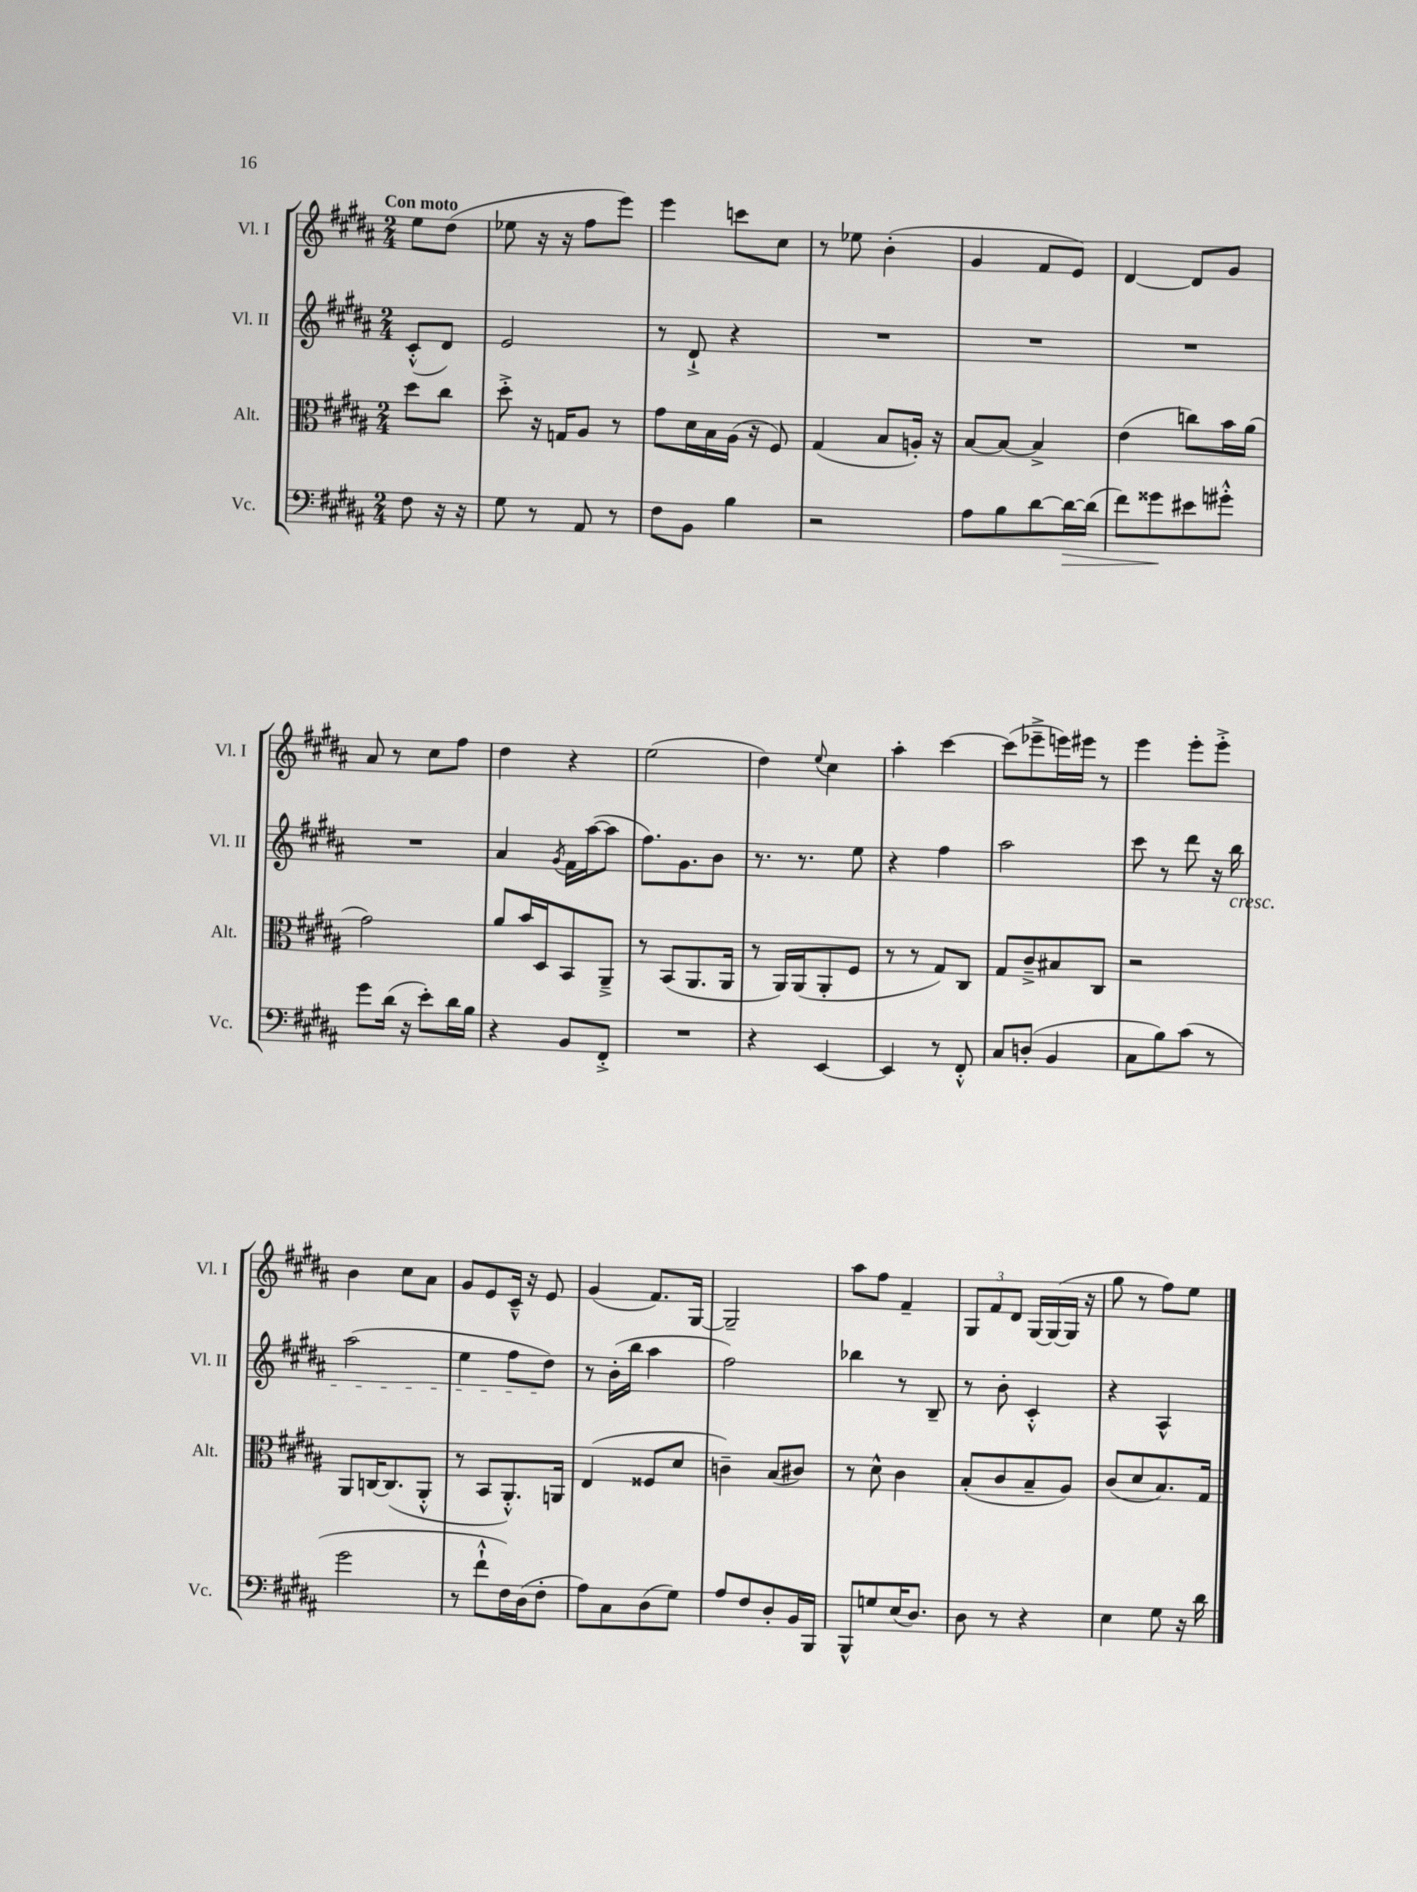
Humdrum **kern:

**kern	**kern	**kern	**kern
*staff4	*staff3	*staff2	*staff1
*clefF4	*clefC3	*clefG2	*clefG2
*k[f#c#g#d#a#]	*k[f#c#g#d#a#]	*k[f#c#g#d#a#]	*k[f#c#g#d#a#]
*M2/4	*M2/4	*M2/4	*M2/4
8F#	8dd#	(8c#'^^	8ee
16r	8cc#	8d#)	(8dd#
16r	.	.	.
=	=	=	=
8G#	8dd#'^	2e	8ee-
8r	16r	.	16r
.	16G	.	16r
8AA#	8A#	.	8ff#
8r	8r	.	8eee)
=	=	=	=
8F#	8g#	8r	4eee
8BB	16d#	8d#`^	.
.	16B	.	.
4B	(16A#	4r	8ccc
.	16r	.	.
.	8F#)	.	8cc#
=	=	=	=
2r	(4G#	2r	8r
.	.	.	8ee-
.	8B	.	(4b'
.	16A')	.	.
.	16r	.	.
=	=	=	=
8A#	[8B	2r	4g#
8B	8B_	.	.
[8d#	4B^]	.	8f#
16d#_	.	.	8e)
(16d#]	.	.	.
=	=	=	=
8f#)	(4e	2r	[4d#
8g##	.	.	.
8e#	8cc)	.	8d#]
8g#'^^	16b	.	8g#
.	(16a#	.	.
=	=	=	=
8g#	2g#)	2r	8a#
(16d#	.	.	8r
16r	.	.	.
8e')	.	.	8cc#
16d#	.	.	8ff#
16B	.	.	.
=	=	=	=
4r	8a#	4a#	4dd#
.	16b	.	.
.	16D#	.	.
.	.	8qg#	.
8BB	8BB	16f#	4r
.	.	([16aa#	.
8FF#'^	8AA#~^	8aa#]	.
=	=	=	=
2r	8r	8.ff#)	(2ee
.	(8BB	.	.
.	.	8.g#	.
.	8.AA#	.	.
.	.	8b	.
.	16AA#	.	.
=	=	=	=
4r	8r	8.r	4dd#)
.	16AA#)	.	.
.	(16AA#	8.r	.
.	.	.	8qqee
[4EE	8AA#'	.	4cc#
.	8F#	8ee	.
=	=	=	=
4EE]	8r	4r	4aa#'
.	8r	.	.
8r	8G#)	4ff#	[4ccc#
8FF#'^^	8C#	.	.
=	=	=	=
8C#	8G#	2aa#	(8ccc#]
(8D'	8c#~^	.	8eee-~^
4BB	8B#	.	16eee)
.	.	.	16eee#
.	8C#	.	8r
=	=	=	=
8C#	2r	8ccc#	4eee
8B)	.	8r	.
(8c#	.	8ddd#	8eee'
8r	.	16r	8eee'^
.	.	16bb	.
=	=	=	=
2g#	8AA#	(2aa#	4b
.	[16C	.	.
.	(8.C]	.	.
.	.	.	8cc#
.	8AA#'^^	.	8a#
=	=	=	=
8r	8r	4ee	8g#
8f#`^^	8BB	.	8e
16F#)	8.AA#'^^)	8ff#	16c#~^^
(16D#	.	.	16r
8F#'	.	8dd#)	8e
.	16AA	.	.
=	=	=	=
8A#)	(4E	8r	(4g#
8C#	.	(16b'	.
.	.	16bb	.
(8D#	8F##	4aa#	8.f#)
8G#)	8d#	.	.
.	.	.	[16G#
=	=	=	=
8A#	4c~)	2ff#)	2G#~]
8F#	.	.	.
8D#'	(8B	.	.
16BB	8c#)	.	.
16BBB	.	.	.
=	=	=	=
8BBB^^	8r	4bb-	8aa#
8G	8d#^^	.	8ff#
(16E	4c#	8r	4f#~
8.D#)	.	.	.
.	.	8B~	.
=	=	=	=
8D#	(8B'	8r	12G#
.	.	.	12f#
8r	8c#	8b'	.
.	.	.	12d#
4r	8B~	4c#'^^	[16G#
.	.	.	(16G#_
.	8A#)	.	16G#]
.	.	.	16r
=	=	=	=
4E	(8c#	4r	8gg#
.	8d#	.	8r
8G#	8.B)	4A#^^	8ff#)
16r	.	.	8ee
16d#	16G#	.	.
==	==	==	==
*-	*-	*-	*-
